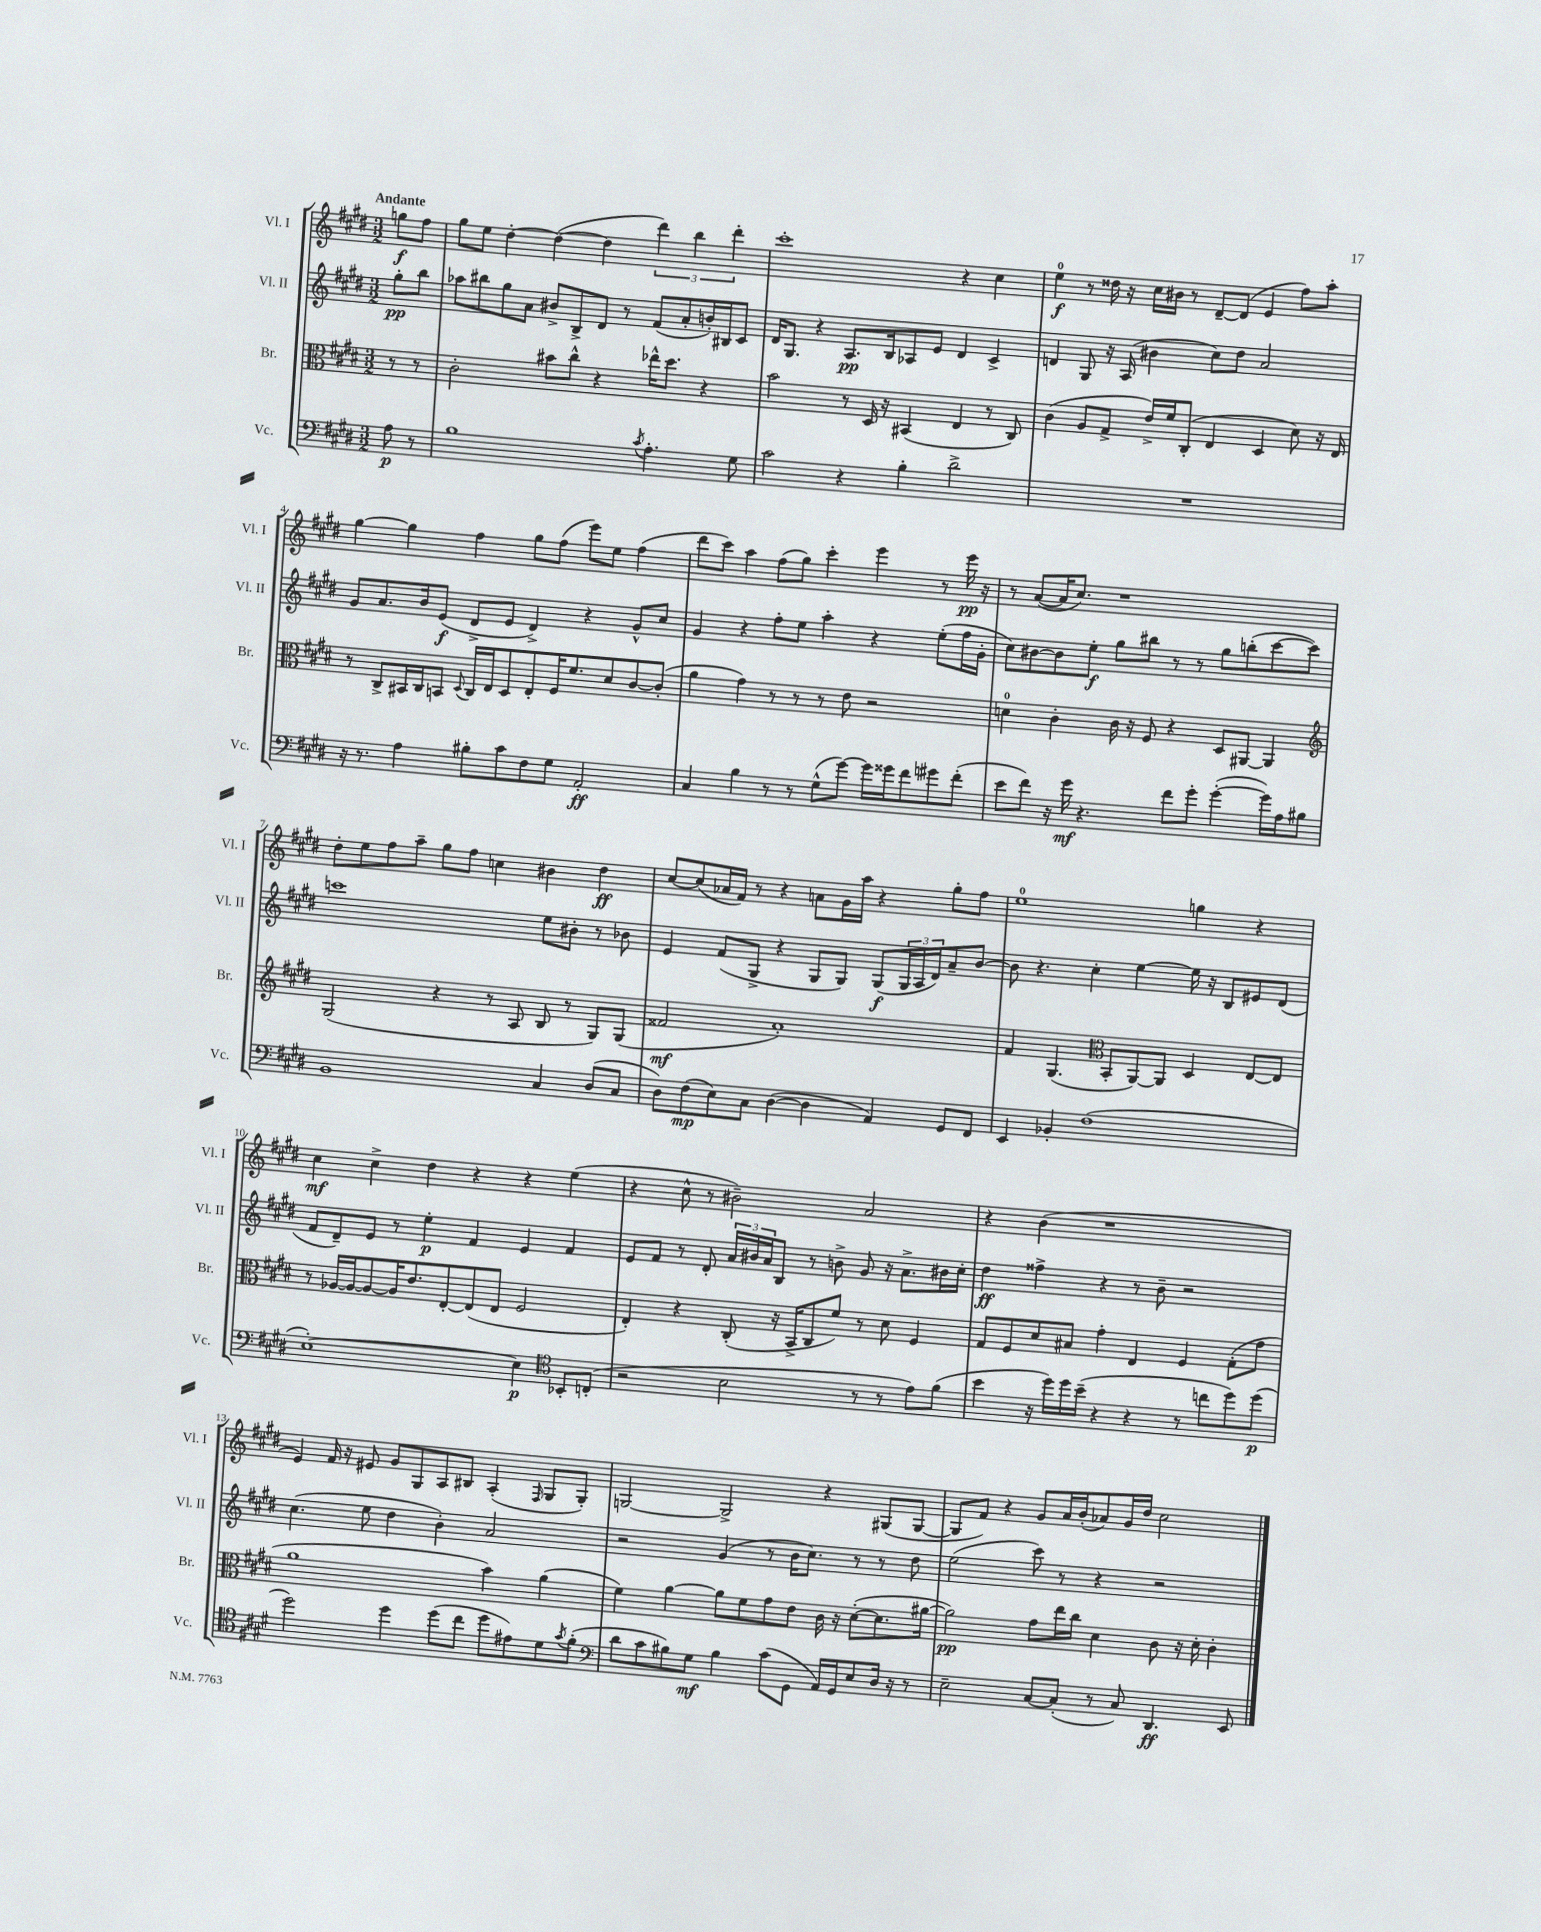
<<
\new StaffGroup <<
\new Staff = "s0" \with { instrumentName = "Vl. I" shortInstrumentName = "Vl. I" } {
    \clef treble \key e \major \numericTimeSignature \time 3/2 \partial 4 \tempo "Andante"
    g''8\f fis''8 |
    gis''8 e''8 dis''4~-. dis''4~( dis''4 \tuplet 3/2 { dis'''4) b''4 dis'''4-. } |
    cis'''1-. r4 cis''4 |
    e''4-0\f r8 disis''16 r16 cis''16 bis'16 r8 dis'8~-- dis'8( e'4 fis''8) a''8-. |
    gis''4~ gis''4 fis''4 gis''8 fis''8( e'''8) e''8 fis''4( |
    dis'''8 cis'''8) a''4 fis''8( gis''8) cis'''4-. e'''4 r8 e'''16\pp r16 |
    r8 a'8~( a'16 cis''8.) r1 |
    dis''8-. e''8 fis''8 a''8-- gis''8 fis''8 c''4 bis'4 dis''4\ff |
    cis''8~ cis''8( aes'16 fis'16) r8 r4 a'8 gis'16 a''16 r4 gis''8-. fis''8 |
    e''1-0 g''4 r4 |
    cis''4\mf cis''4-> dis''4 r4 r4 e''4( |
    r4 cis''8-^ r8 bis'2--) a'2 |
    r4 b'4( r1 |
    e'4) fis'16 r16 eis'8 gis'8 gis8 a8 bis8 a4-.( \grace { fis16 } gis8 gis8-.) |
    g2~ g2-> r4 gis8( gis8~ |
    gis8 fis'8) r4 gis'8 a'16 b'16-.( aes'8) gis'16 dis''16 cis''2 \bar "|." |
}
\new Staff = "s1" \with { instrumentName = "Vl. II" shortInstrumentName = "Vl. II" } {
    \clef treble \key e \major \numericTimeSignature \time 3/2 \partial 4
    gis''8-.\pp b''8 |
    aes''8 bis''8 gis''8 a'8 bis'8-> b8-> dis'8 r8 fis'8( a'8-. b'16-.) bis16 cis'8 |
    dis'16 gis8. r4 a8.\pp b16 aes8 e'8 dis'4 cis'4-> |
    d'4 gis8 r16 a16( bis'4 cis''8) dis''8 a'2 |
    gis'8 a'8. b'16 e'8\f( dis'8-> e'8 dis'4->) r4 gis'8-^ cis''8 |
    gis'4 r4 fis''8-. e''8 a''4-. r4 e''8-.( fis''16 gis'16-. |
    cis''8) bis'8~ bis'8 e''8-.\f gis''8 bis''8 r8 r8 gis''8 b''8-.( cis'''8~ cis'''8) |
    c'''1 e''8 bis'8-. r8 bes'8 |
    e'4 fis'8( gis8-> r4 gis8 gis8) gis8\f( \tuplet 3/2 { gis16 a16 dis'16) } a'8-- b'8~ |
    b'8 r4. cis''4-. e''4~ e''16 r16 b8 eis'8 dis'8( |
    fis'8 dis'8--) e'8 r8 e''4-.\p fis'4 e'4 fis'4 |
    e'8 fis'8 r8 dis'8-. \tuplet 3/2 { a'16 bis'16 a'16 } b8 r8 b'8-> gis'8 r16 a'8.-> bis'16 cis''16-. |
    dis''4\ff fisis''4-> r4 r8 b'8-- r2 |
    cis''4.( e''8 dis''4 b'4-.) a'2 |
    r2 gis'4( r8 b'16 cis''8.) r8 r8 dis''8 |
    e''2( cis'''8) r8 r4 r2 \bar "|." |
}
\new Staff = "s2" \with { instrumentName = "Br." shortInstrumentName = "Br." } {
    \clef alto \key e \major \numericTimeSignature \time 3/2 \partial 4
    r8 r8 |
    cis'2-. bis'8 cis''8-^ r4 ees''16-^ dis''8. r4 |
    b'2 r8 dis16 r16 bis,4( e4 r8 cis8) |
    cis'4( a8 gis8-> e'16->) fis'16 cis8-.( e4 dis4 dis'8) r16 e16 |
    r8 cis8-> bis,16 cis16 b,8 \appoggiatura { dis8 } cis16 e16 dis8 e8-. fis16 fis'8. dis'8 cis'8~ cis'8-.( |
    a'4 gis'4) r8 r8 r8 e'8 r2 |
    d'4-0 cis'4-. cis'16 r16 fis8 r4 dis8 ais,8~ ais,4 |
    \clef treble gis2( r4 r8 a8 b8 r8 gis8) gis8( |
    fisis'2\mf a'1-.) |
    fis'4 gis4.( \clef alto b,8-. a,8~) a,8 dis4 e8~ e8 |
    r8 aes16~ aes16~ aes8~ aes16 e'8. e8~-. e8( e8 fis2 |
    e4-.) r4 cis8-.( r16 b,16-> cis8 fis'8) r8 dis'8 fis4 |
    gis8 fis8 dis'8 bis8 gis'4-. e4 fis4 gis8-.( gis'8 |
    a'1 b'4) a'4( |
    fis'4) a'4~ a'8 fis'8 gis'8 e'8 cis'16 r16 dis'8~-.( dis'8. ais'16~ |
    ais'2\pp) gis'8 e''16 cis''16 dis'4 cis'8 r16 dis'16-. cis'4-. \bar "|." |
}
\new Staff = "s3" \with { instrumentName = "Vc." shortInstrumentName = "Vc." } {
    \clef bass \key e \major \numericTimeSignature \time 3/2 \partial 4
    a8\p r8 |
    b1 \acciaccatura { cis'8 } a4.-. gis8 |
    cis'2 r4 b4-. dis'2-> |
    R1. |
    r16 r8. a4 bis8-. cis'8 fis8 gis8 a,2-.\ff |
    cis4 b4 r8 r8 gis8-^( gis'8~) gis'16 gisis'16 fis'8 gis'8 fis'8-.( |
    e'8 fis'8) r16 gis'16\mf r4. fis'8 gis'8-. gis'4~-.( gis'16) a16 bis8 |
    b,1 cis4 dis8( cis8 |
    dis8) fis8\mp( e8) cis8 dis4~( dis4 a,4) gis,8 fis,8 |
    e,4 bes,4-. fis1( |
    e1~-.) e4\p \clef tenor bes,8-. c8-.( |
    r2 b2 r8 r8 e'8) fis'8( |
    b'4 r16 dis''16) dis''16 b'16--( r4 r4 r8 c''8 dis''8) dis''8\p( |
    dis''2) dis''4 dis''8( cis''8 dis''8 eis'8) dis'8 \acciaccatura { gis'8 } fis'8-.( |
    \clef bass dis'8 cis'8 bis8) gis8\mf bis4 cis'8( gis,8 a,16) gis,16 e8 dis16 r16 r8 |
    e2-- cis8~ cis8-.( r8 cis8) dis,4.\ff e,8 \bar "|." |
}
>>
>>
